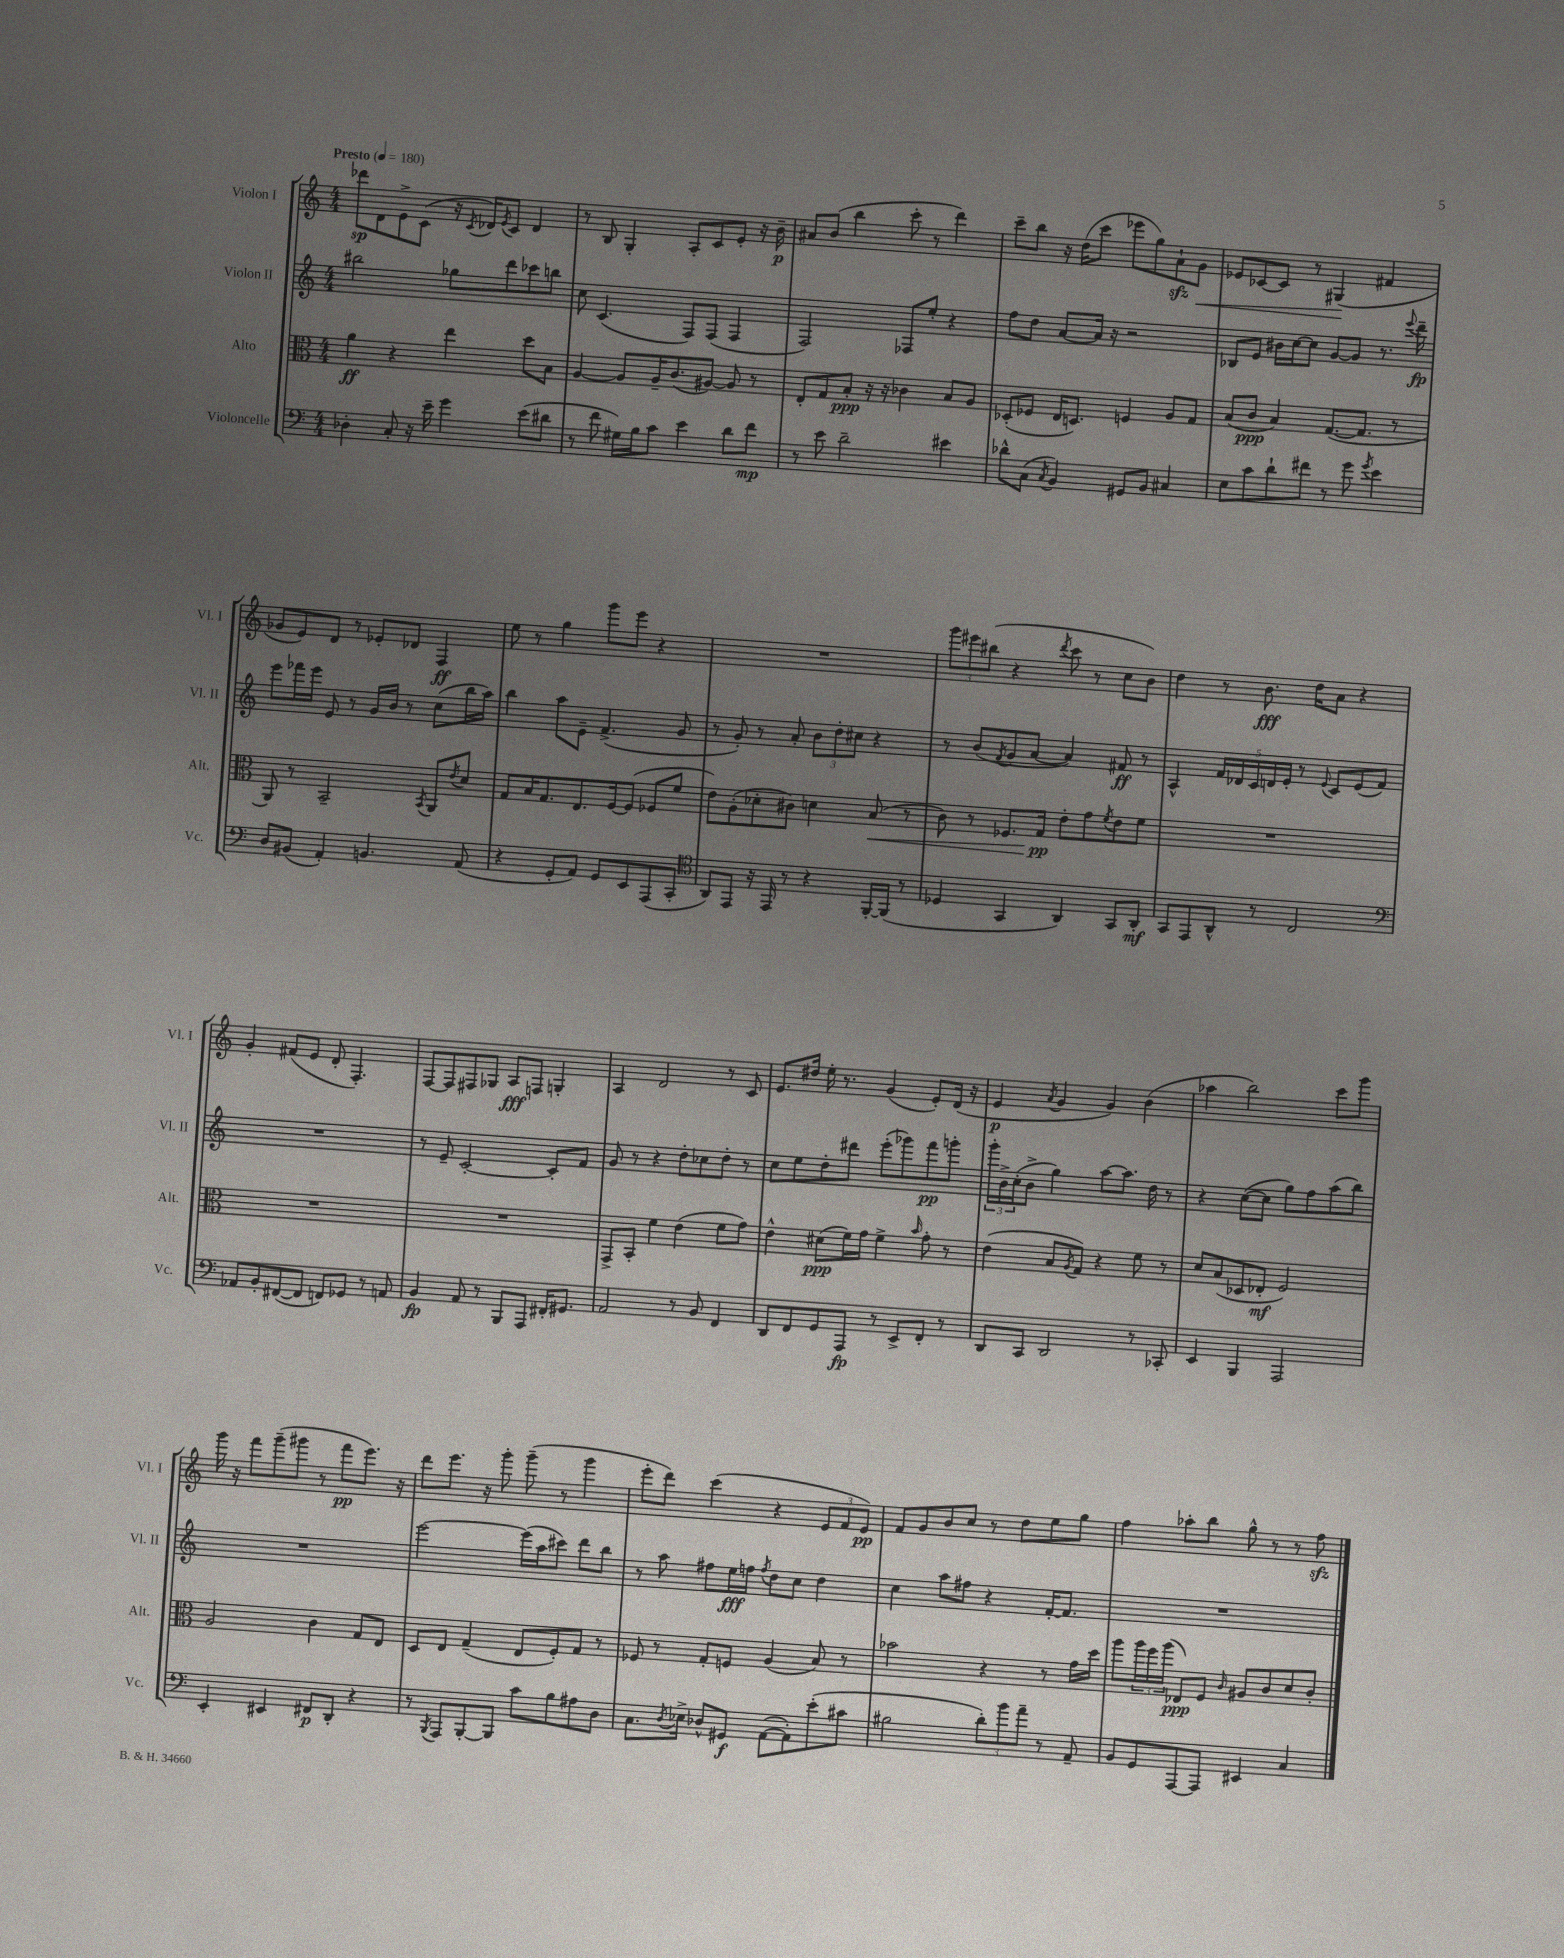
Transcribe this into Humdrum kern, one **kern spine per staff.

**kern	**kern	**kern	**kern
*staff4	*staff3	*staff2	*staff1
*clefF4	*clefC3	*clefG2	*clefG2
*k[]	*k[]	*k[]	*k[]
*M4/4	*M4/4	*M4/4	*M4/4
*MM180	*MM180	*MM180	*MM180
4D-'	4a	2bb#	8ddd-
.	.	.	8d
8C'	4r	.	8e^
16r	.	.	(8c
16e~	.	.	.
4g	4ee	8gg-	16r
.	.	.	8qc
.	.	.	16d-)
.	.	.	8qe
.	.	8ddd	8c
(8e	8dd	8ccc-	4d-
8d#	8B	8bb	.
=	=	=	=
8r	[4A	8cc	8r
8f	.	(4.c	8B
16G#)	8A]	.	4G'
16B	.	.	.
8c	16A~	.	.
.	(8.c	.	.
4e	.	8F)	8A'
.	[8A#)	(8F	8c
8d	8A#]	4F	8e'
8f	8r	.	16r
.	.	.	16b~
=	=	=	=
8r	8E'	2F)	8a#
8e	8G	.	(8b
2d~	8B'	.	4bb
.	16r	.	.
.	16r	.	.
.	4c-	8F-	8ccc'
.	.	8ee'	8r
4e#	8B	4r	4ddd)
.	8A	.	.
=	=	=	=
8d-^^	(8D-'	8ff	8ccc~
(8C	8F-	8dd	8bb
8qC	.	.	.
4BB)	16E	[8a	16r
.	8.D)	.	(16dd
.	.	16a]	8ccc
.	.	16r	.
8GG#	4F	2r	8eee-
8BB	.	.	8gg)
4C#	8A	.	8a`
.	8G	.	8g
=	=	=	=
8E	(8B	8B-	8e-
8c	8c	8e	[8c-
8d`	4B)	16b#	8c-]
.	.	[16cc	.
8f#	.	8cc]	8r
8r	([8.G	[8g	(4G#
8g	.	8g]	.
.	8.G]	.	.
8qg	.	.	.
4e	.	8.r	4f#
.	8r	.	.
.	.	8qqeee	.
.	.	16ddd~	.
=	=	=	=
8D	8AA)	8eee	8g-
(8BB#	8r	16fff-	8e)
.	.	16eee	.
4AA')	2BB~	8e	8d
.	.	8r	8r
4.BB	.	16g	8e-'
.	.	16b	.
.	.	8r	8d-
.	8qBB	.	.
.	8AA	(8cc	4F
.	8qe	.	.
(8AA	8d	16bb	.
.	.	16aa)	.
=	=	=	=
4r	8G	4bb	8ee
.	16B	.	8r
.	8.G	.	.
8GG'	.	8aa	4gg
8AA)	8.E	8e~	.
8GG	.	(4.f^	8ggg
.	[16F	.	.
8EE	(8F]	.	8eee
(8AAA	8F-	.	4r
8CC'	8f	8g	.
=	=	=	=
*clefC4	*	*	*
8AA)	8e)	8r	1r
8EE	(8A'	8g')	.
16r	8d-'	8r	.
16EE	.	.	.
8r	8c#)	8a'	.
4r	4d	12b	.
.	.	12dd'	.
.	.	12cc#	.
[16FF'	(8B	4r	.
(16FF]	.	.	.
8r	8r	.	.
=	=	=	=
4D-	8c)	8r	12ggg
.	.	.	12eee#
.	8r	(8b	.
.	.	.	(12bb#
.	.	8qf	.
4GG	8.F-	8g	4r
.	.	[8a	.
.	16G	.	.
.	.	.	8qddd
4AA)	8e'	4a])	8ccc
.	8g	.	8r
.	8qf	.	.
8GG	8e	8f#	8cc
8AA'	8f	8r	8b)
=	=	=	=
8GG	1r	4A^^	4dd
8EE	.	.	.
8AA^^	.	20f	8r
.	.	20d-	.
.	.	20c	.
8r	.	.	8.b
.	.	20d	.
.	.	20e'	.
2C	.	8r	.
.	.	.	16dd
.	.	8qqe	.
.	.	8c	8a
.	.	(8e	4r
.	.	8f)	.
=	=	=	=
*clefF4	*	*	*
8AA-	1r	1r	4g'
8BB'	.	.	.
([8FF#	.	.	(8f#
8FF#]	.	.	8e
8FF)	.	.	8d'
8GG-	.	.	4.F')
8r	.	.	.
8AA	.	.	.
=	=	=	=
4BB	1r	8r	[8F
.	.	8e~	8F]
8AA	.	[2c'	8F#
8r	.	.	8G-
8BBB	.	.	8A
8AAA	.	.	8F
16FF#'	.	8c']	4G'
8.GG#	.	.	.
.	.	8f	.
=	=	=	=
2AA	8GG^	8g	4A
.	8BB'	8r	.
.	4f	4r	2d
8r	(4e	8dd'	.
8BB	.	8cc-	.
4FF	8f	8dd'	8r
.	8g)	8r	8c
=	=	=	=
8DD	4e^^	8cc	8.e
8FF	.	8ee	.
.	.	.	16dd#
8GG	(8d#	8dd'	16ee'
.	.	.	8.r
8AAA	16f)	8ddd#	.
.	16g	.	.
8r	4f^	(8eee'	(4g
8EE^	.	8ggg-)	.
.	16qqb	.	.
8FF'	8g'	8fff	8e')
8r	8r	8ggg'	(16d
.	.	.	16r
=	=	=	=
8DD	(4e	24ggg'	4e
.	.	24b^	.
.	.	(24cc'	.
8CC	.	8b^	.
.	.	.	8qa
2DD	8B	4gg)	4g
.	8qA	.	.
.	8G)	.	.
.	4r	[8aa	4g)
.	.	8.aa]	.
8r	8f	.	(4b
.	.	16dd	.
8CC-'	8r	8r	.
=	=	=	=
4EE	8d	4r	4aa-
.	(8B	.	.
4BBB	8D-	([8cc	2bb)
.	8E-'	8cc]	.
2AAA	2F)	8gg)	.
.	.	8ff	.
.	.	(8aa	8ccc
.	.	8bb)	8ggg
=	=	=	=
4EE'	2A	1r	16ggg
.	.	.	16r
.	.	.	8fff
4EE#	.	.	(8ggg~
.	.	.	8ggg#
8FF#	4c	.	8r
8DD'	.	.	8fff
4r	8G	.	8.eee)
.	8E	.	.
.	.	.	16r
=	=	=	=
8r	8D	[2eee	8ddd
8qBBB	.	.	.
8AAA	8E	.	8.eee
[8BBB'	(4G~	.	.
.	.	.	16r
8BBB]	.	.	8ggg'
8c	8E	(16eee]	(8ggg~
.	.	16aa	.
8B	8F')	8ccc#)	8r
8A#	8G	8ddd	4ggg
8D	8r	8bb	.
=	=	=	=
8.C	8F-	8r	8eee'
.	8r	8aa	8ddd)
8qD	.	.	.
16E-^	.	.	.
8D-^^	8G'	8ff#	(4ccc
8GG#	8F	16ee	.
.	.	16ff	.
.	.	8qff	.
([8AA	(4A	8dd	4r
8AA'])	.	8cc	.
(8e'	8B)	4dd	12e
.	.	.	12f
8c#	8r	.	.
.	.	.	12e)
=	=	=	=
2B#	2b-	4cc	8f
.	.	.	8g
.	.	8aa	8b
.	.	8ff#	8cc
12d')	4r	4r	8r
12b	.	.	.
.	.	.	8dd
12a~	.	.	.
8r	8r	[16f'	8ee
.	.	8.f]	.
8AA~	16g	.	8gg
.	16dd	.	.
=	=	=	=
8BB	8aa	1r	4ff
8GG	24aa	.	.
.	24ff	.	.
.	(24aa	.	.
[8AAA	8E-)	.	8aa-'
8AAA]	8F	.	8bb
.	16qqc	.	.
4EE#	8A#	.	8gg^^
.	8c	.	8r
4C	8d	.	8r
.	8c'	.	8ff
==	==	==	==
*-	*-	*-	*-
